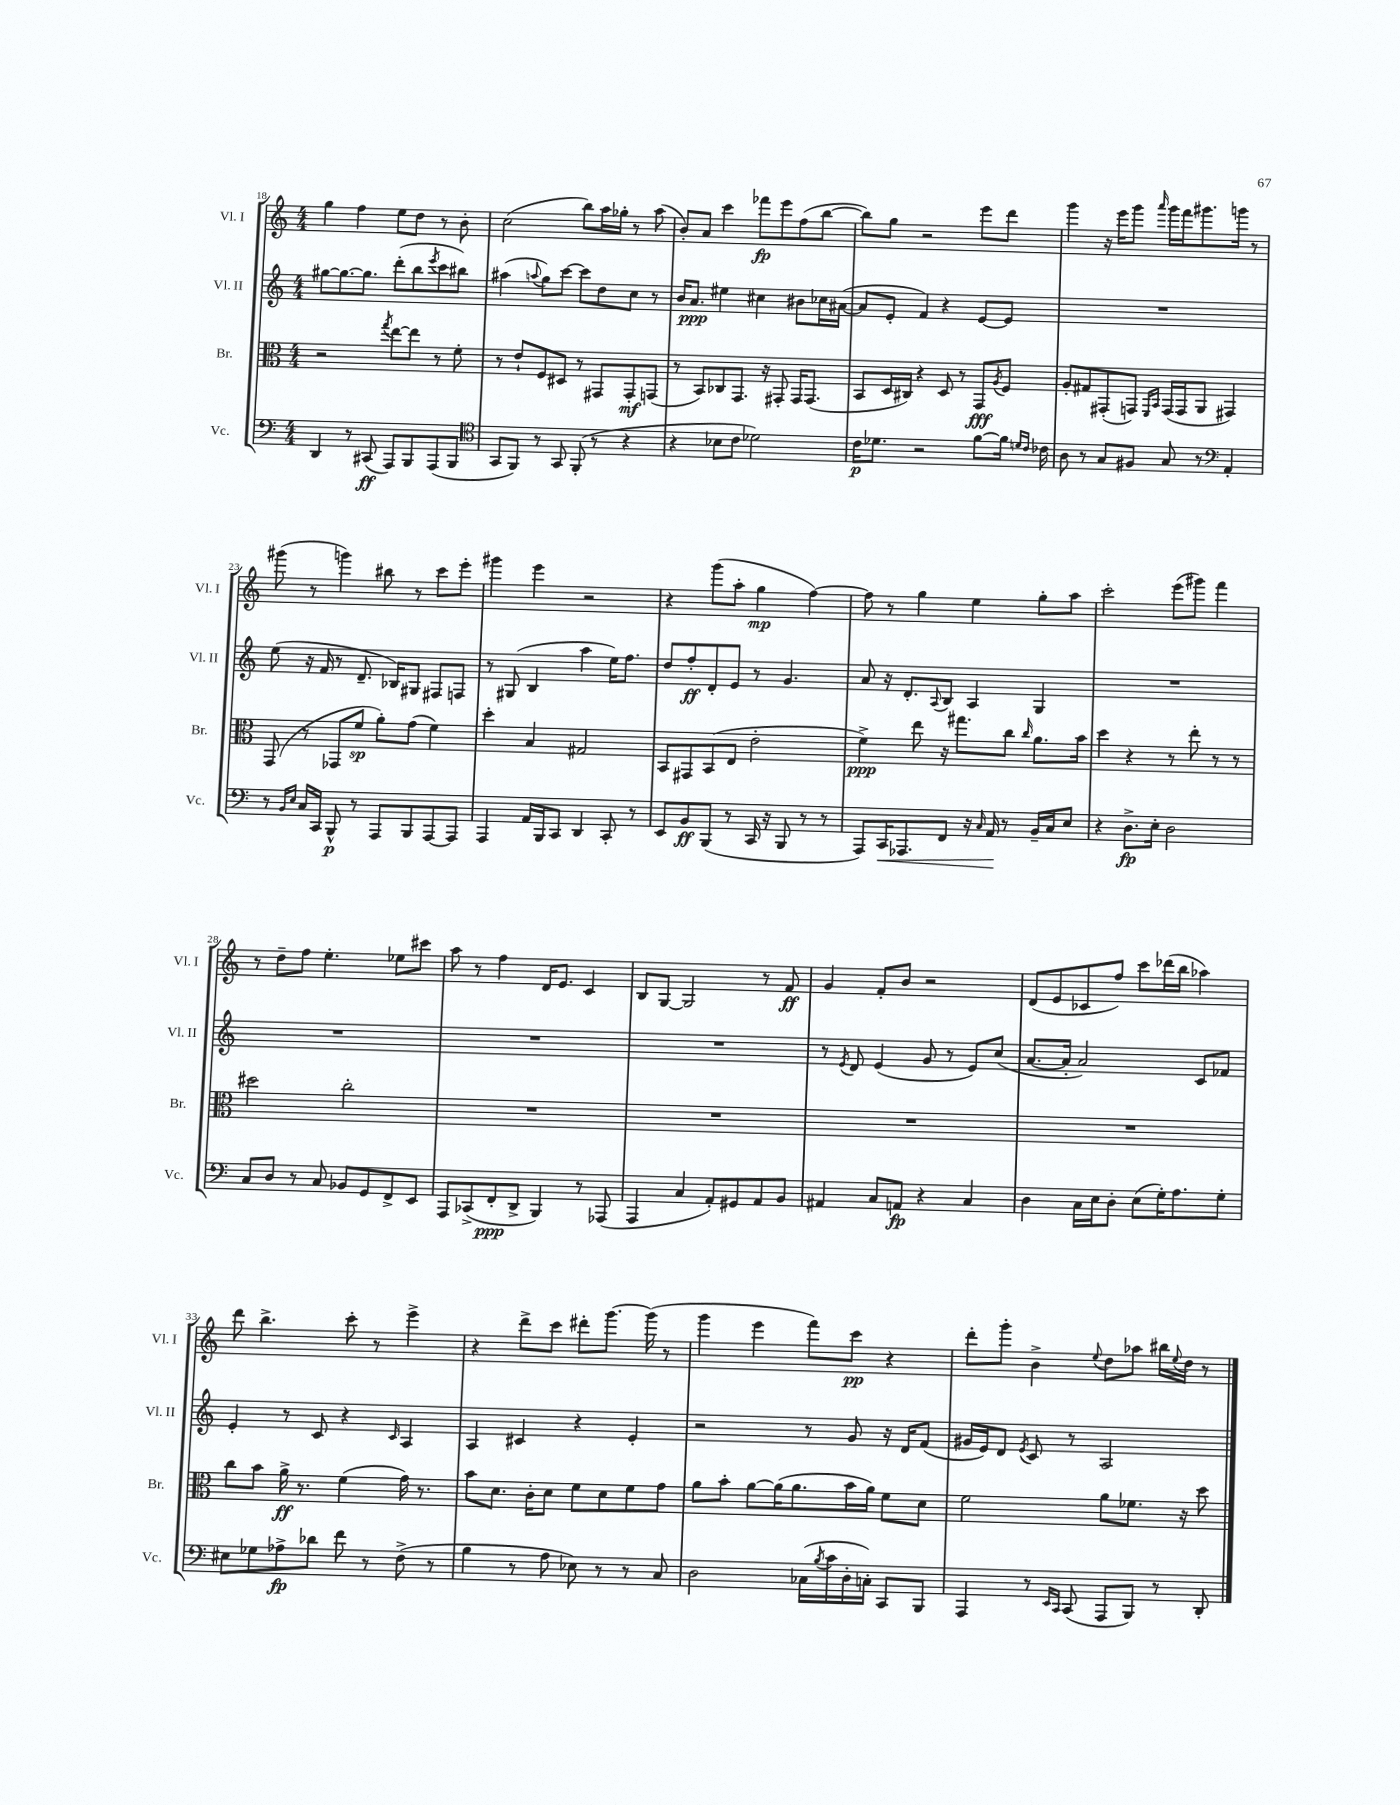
<<
\new StaffGroup <<
\new Staff = "s0" \with { instrumentName = "Vl. I" shortInstrumentName = "Vl. I" } {
    \clef treble \key c \major \numericTimeSignature \time 4/4
    g''4 f''4 e''8 d''8 r8 b'8-. |
    c''2( b''8) a''16 ges''16-. r8 a''8( |
    b'8-.) a'8 c'''4 fes'''8\fp e'''8 f''8( b''8~ |
    b''8) g''8 r2 e'''8 d'''8 |
    g'''4 r16 e'''16 g'''8 \grace { a'''16 } g'''16 f'''16 gis'''8. g'''16 r8 |
    gis'''8( r8 g'''4) bis''8 r8 c'''8 e'''8-. |
    gis'''4 e'''4 r2 |
    r4 g'''8( a''8-. g''4\mp f''4~) |
    f''8 r8 g''4 e''4 g''8-. a''8 |
    c'''2-. e'''8( gis'''8) f'''4 |
    r8 d''8-- f''8 e''4.-. ees''8 cis'''8 |
    a''8 r8 f''4 d'16 e'8. c'4 |
    b8 g8~ g2 r8 f'8\ff |
    g'4 f'8-. b'8 r2 |
    d'8( e'8 ces'8 f''8) c'''8 des'''16( b''16 aes''4) |
    d'''8 b''4.-> c'''8-. r8 e'''4-> |
    r4 d'''8-> c'''8 dis'''8-. g'''8.~ g'''16( r8 |
    g'''4 e'''4 f'''8) c'''8\pp r4 |
    d'''8-. g'''8-. b'4-> \appoggiatura { e''8 } d''8 aes''8 bis''16 \appoggiatura { e''8 } d''16 r8 \bar "|." |
}
\new Staff = "s1" \with { instrumentName = "Vl. II" shortInstrumentName = "Vl. II" } {
    \clef treble \key c \major \numericTimeSignature \time 4/4
    gis''8~ gis''8.~ gis''8. d'''8-.( b''8 \acciaccatura { e'''8 } c'''8 bis''8) |
    ais''4( \appoggiatura { a''8 } g''8) c'''8~ c'''8 d''8 c''8 r8 |
    b'16 a'8.\ppp eis''4 cis''4 bis'8 ces''16 ais'16~( |
    ais'8 e'8-. f'4) r4 e'8~ e'8 |
    R1 |
    e''8( r16 f'16 r8 d'8.-- bes16) gis8 fis8 f8 |
    r8 gis8( b4 a''4 e''16) f''8. |
    d''8 f''8-.\ff d'8-. e'8 r8 g'4. |
    a'8 r16 d'8.-. \appoggiatura { a8 } b8 a4 g4 |
    R1 |
    R1 |
    R1 |
    R1 |
    r8 \acciaccatura { e'8 } d'8 e'4( g'8 r8 e'8) c''8( |
    a'8.~ a'16-. a'2) c'8 fes'8 |
    e'4-. r8 c'8 r4 \grace { c'16 } a4 |
    a4 cis'4 r4 e'4-. |
    r2 r8 g'8 r16 d'16 f'8( |
    gis'16 e'16) d'8 \acciaccatura { e'8 } c'8 r8 a2 \bar "|." |
}
\new Staff = "s2" \with { instrumentName = "Br." shortInstrumentName = "Br." } {
    \clef alto \key c \major \numericTimeSignature \time 4/4
    r2 \acciaccatura { g''8 } e''8~ e''8 r8 f'8-. |
    r8 e'8-! f8 dis8 r8 gis,8 gis,8-.\mf g,8( |
    r8 b,8) ces8 g,8. r16 gis,8-. gis,16 gis,8.( |
    b,8 d16 cis16) r4 d8 r8 g,8\fff \acciaccatura { a8 } f8 |
    a8-. gis8 gis,8-.( g,8) \grace { f,16 b,16 } g,16( g,16 a,8 gis,4) |
    g,8( r8 ges,8 f'8\sp a'8-.) g'8( f'4) |
    d''4-. b4 gis2 |
    b,8 gis,8 b,8( e8 e'2-. |
    f'4->\ppp) e''8 r16 gis''8. c''8 \grace { c''16 } a'8. b'16 |
    d''4 r4 r8 e''8-. r8 r8 |
    dis''2 c''2-. |
    R1 |
    R1 |
    R1 |
    R1 |
    c''8 b'8 a'16->\ff r8. f'4( g'16) r8. |
    b'8 d'8. c'16-. d'8 f'8 d'8 f'8 g'8 |
    a'8 b'8-. a'8~ a'16( a'8. b'16 a'16) f'8 d'8 |
    f'2 a'8 fes'8. r16 d''8 \bar "|." |
}
\new Staff = "s3" \with { instrumentName = "Vc." shortInstrumentName = "Vc." } {
    \clef bass \key c \major \numericTimeSignature \time 4/4
    d,4 r8 cis,8\ff( a,,8) b,,8 a,,8( b,,8 |
    \clef tenor g,8 f,8) r8 g,8 f,8-.( r8 r4 |
    r4 bes8 c'8 des'2) |
    c'16\p des'8. r2 f'8~ f'16 \grace { d'16 c'16 } ces'16 |
    a8 r8 g8 fis8 g8 r8 \clef bass a,4-. |
    r8 \grace { b,16 e16 } c16 c,16 b,,8-^\p r8 a,,8 b,,8 a,,8~ a,,8 |
    a,,4 a,16 b,,16 c,8 d,4 c,8-. r8 |
    e,8 b,8\ff b,,8( r8 c,16 r16 b,,8 r8 r8 |
    a,,8) c,16\< aes,,8. f,8 r16 \grace { c16 } a,16\! r8 b,16-- c16 e8 |
    r4 d8.->\fp e16-. d2 |
    c8 d8 r8 c8 bes,8 g,8 f,8-> e,8 |
    a,,8 ces,8->( f,8-.\ppp d,8-> b,,4) r8 aes,,8( |
    a,,4 c4 a,8-.) gis,8 a,8 b,8 |
    ais,4 c8 a,8\fp r4 c4 |
    d4 c16 e16 d8-. e8( g16-.) a8. g8-. |
    eis8 ges8 aes8->\fp des'8 f'8 r8 f8->( r8 |
    b4 r8 a8 ees8) r8 r8 c8 |
    d2 ces16( \acciaccatura { b8 } c'16 d16-. c16-.) c,8 b,,8 |
    a,,4 r8 \grace { e,16 c,16 } c,8( a,,8 b,,8) r8 d,8-. \bar "|." |
}
>>
>>
\layout { \context { \Score currentBarNumber = #18 } }
